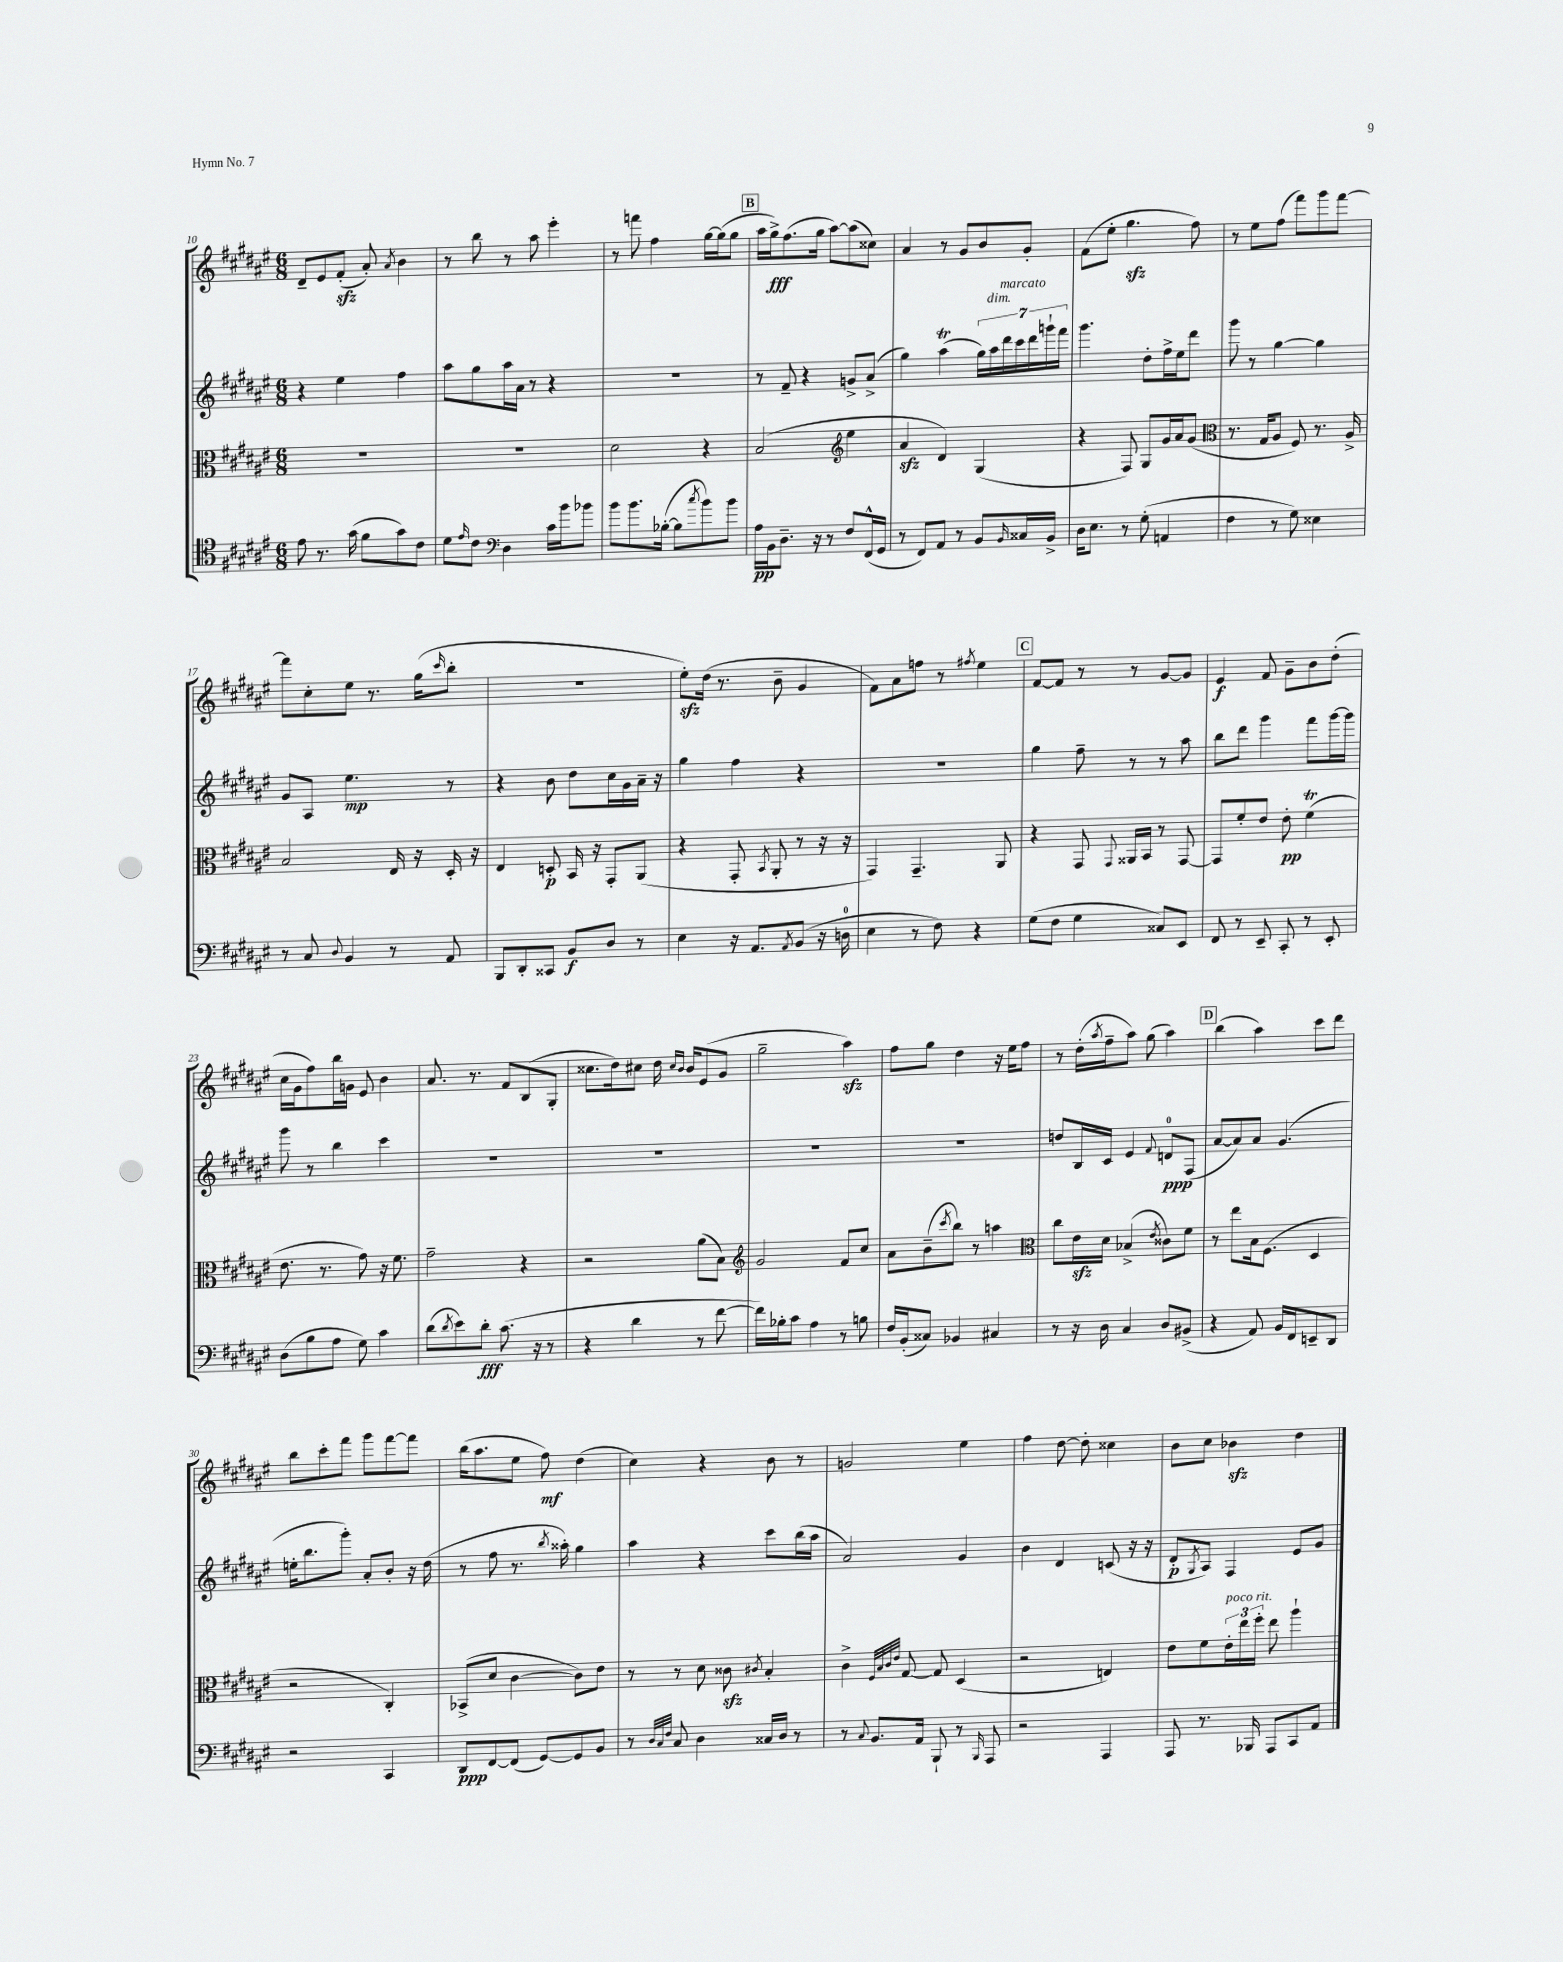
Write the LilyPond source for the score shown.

<<
\new StaffGroup <<
\new Staff = "s0" {
    \clef treble \key fis \major \numericTimeSignature \time 6/8
    dis'8-- eis'8 fis'8-.\sfz( ais'8-.) \acciaccatura { ais'8 } b'4 |
    r8 b''8 r8 ais''8 eis'''4-. |
    r8 f'''8 fis''4 gis''16~ gis''16( gis''8 |
    \mark \markup { \box "B" } ais''16 gis''16->\fff) fis''8.( gis''16 ais''8~) ais''8( cisis''8) |
    ais'4 r8 gis'8 b'8 gis'8-. |
    fis'8( eis''8-. gis''4.\sfz fis''8) |
    r8 eis''8 fis''8( fis'''8) gis'''8 fis'''8~ |
    fis'''8 cis''8-. eis''8 r8. gis''16( \grace { cis'''16 } b''8-. |
    R2. |
    eis''8-.\sfz) dis''16( r8. b'8-- gis'4 |
    fis'8) ais'8 f''8 r8 \acciaccatura { fis''8 } eis''4 |
    \mark \markup { \box "C" } fis'8~ fis'8 r8 r8 gis'8~ gis'8 |
    eis'4\f fis'8 gis'8-- b'8 dis''8-.( |
    cis''16 gis'16 fis''8) b''16 g'16 eis'8 b'4 |
    ais'8. r8. fis'8 b8( gis8-. |
    cisis''8. dis''16) cis''8 dis''16 \grace { cis''16 b'16 } b'16 eis'8( gis'8 |
    gis''2-- ais''4\sfz) |
    fis''8 gis''8 dis''4 r16 eis''16 fis''8 |
    r8 dis''16-.( \acciaccatura { ais''8 } fis''16-- ais''8) gis''8( ais''4) |
    \mark \markup { \box "D" } b''4( ais''4) cis'''8 dis'''8 |
    b''8 cis'''8-. fis'''8 gis'''8 fis'''8~ fis'''8 |
    b''16( ais''8. eis''8 fis''8\mf) dis''4( |
    cis''4) r4 b'8 r8 |
    g'2 eis''4 |
    fis''4 dis''8~ dis''8-. cisis''4 |
    b'8 cis''8 bes'4\sfz dis''4 \bar "|." |
}
\new Staff = "s1" {
    \clef treble \key fis \major \numericTimeSignature \time 6/8
    r4 eis''4 fis''4 |
    ais''8 gis''8 ais''16 ais'16 r8 r4 |
    R2. |
    \mark \markup { \box "B" } r8 fis'8-- r4 g'8-> ais'8->( |
    gis''4) ais''4\trill( \tuplet 7/4 { gis''16) ais''16^\markup { \italic "dim." } dis'''16^\markup { \italic "marcato" } cis'''16 dis'''16 g'''16-! fis'''16 } |
    gis'''4. dis''8-. fis''16-> eis''16 dis'''8 |
    gis'''8 r8 gis''4~ gis''4 |
    gis'8 ais8 eis''4.\mp r8 |
    r4 b'8 dis''8 cis''16 gis'16 ais'16-- r16 |
    gis''4 fis''4 r4 |
    R2. |
    \mark \markup { \box "C" } gis''4 fis''8-- r8 r8 ais''8 |
    b''8 dis'''8 gis'''4 fis'''8 gis'''16~ gis'''16 |
    gis'''8 r8 b''4 cis'''4 |
    R2. |
    R2. |
    R2. |
    R2. |
    d''8 b16 cis'16 eis'4 \appoggiatura { fis'8 } d'8-0\ppp fis8( |
    \mark \markup { \box "D" } ais'8~ ais'8) ais'8 gis'4.( |
    e''16-. b''8. gis'''8-.) ais'8-. b'8-. r16 dis''16( |
    r8 fis''8 r8. \acciaccatura { b''8 } aisis''16-.) gis''4 |
    ais''4 r4 cis'''8 b''16( ais''16 |
    ais'2) gis'4 |
    b'4 dis'4 c'8( r16 r16 |
    dis'8-.\p \acciaccatura { gis8 } ais8) fis4 eis'8 gis'8 \bar "|." |
}
\new Staff = "s2" {
    \clef alto \key fis \major \numericTimeSignature \time 6/8
    R2. |
    R2. |
    dis'2 r4 |
    \mark \markup { \box "B" } b2( \clef treble eis''4 |
    ais'4\sfz dis'4) gis4( |
    r4 fis8) gis8 gis'16 ais'16 gis'8( |
    \clef alto r8. gis16 ais8 fis8) r8. ais16-> |
    b2 eis16 r16 dis16-. r16 |
    eis4 d8-.\p b,16 r16 gis,8-. ais,8( |
    r4 gis,8-. \acciaccatura { b,8 } ais,8-. r8 r16 r16 |
    gis,4) gis,4.-- ais,8 |
    \mark \markup { \box "C" } r4 gis,8 \appoggiatura { gis,8 } aisis,16 b,16 r8 gis,8~ |
    gis,8 fis'8-. eis'8 eis'8-.\pp fis'4\trill( |
    eis'8. r8. gis'8) r16 fis'8. |
    gis'2-- r4 |
    r2 ais'8( b8) |
    \clef treble gis'2 fis'8 cis''8 |
    ais'8 b'8--( \acciaccatura { cis'''8 } b''8) r8 a''4 |
    \clef alto cis''8 eis'16\sfz dis'16 bes4->( \acciaccatura { eis'8 } cisis'8) fis'8 |
    \mark \markup { \box "D" } r8 eis''8 b16 fis8.( dis4 |
    r2 cis4-.) |
    bes,8->( dis'8 cis'4~ cis'8) eis'8 |
    r8 r8 dis'8 cisis'8\sfz \acciaccatura { cis'8 } b4-. |
    cis'4-> \grace { fis32 b32 cis'32 eis'32 } gis8~ gis8 dis4( |
    r2 e4) |
    eis'8 fis'8 \tuplet 3/2 { eis'16-.^\markup { \italic "poco rit." } eis''16 fis''16-. } eis''8 ais''4-! \bar "|." |
}
\new Staff = "s3" {
    \clef tenor \key fis \major \numericTimeSignature \time 6/8
    eis'8 r8. gis'16( fis'8 gis'8) cis'8 |
    dis'8 \grace { eis'16 } cis'8 \clef bass dis4 cis'16 b'16 bes'8 |
    b'8 b'8. bes16~-.( bes8 \acciaccatura { cis''8 } b'8) b'8 |
    \mark \markup { \box "B" } ais16\pp b,16 dis8.-- r16 r8 fis8 fis,16-^( gis,16 |
    r8 fis,8) ais,8 r8 b,8 \grace { b,16 } cisis16 b,16-> |
    dis16 eis8. r8 gis8-.( a,4 |
    fis4 r8 gis8) eisis4 |
    r8 cis8 \appoggiatura { dis8 } b,4 r8 ais,8 |
    b,,8 dis,8-. cisis,8 b,8\f dis8 r8 |
    eis4 r16 ais,8. \acciaccatura { ais,8 } b,8( r16 d16-0 |
    eis4 r8 fis8) r4 |
    \mark \markup { \box "C" } gis8( fis8 gis4 cisis8) eis,8 |
    fis,8 r8 eis,8-- cis,8-. r8 eis,8-. |
    dis8( b8 ais8 gis8) cis'4 |
    dis'8( \acciaccatura { dis'8 } eis'8) dis'8-.\fff cis'8.( r16 r8 |
    r4 dis'4 r8 fis'8~ |
    fis'16) bes16-. cis'8 ais4 r8 b8 |
    fis16 b,16-.( cisis8) bes,4 cis4 |
    r8 r16 dis16 cis4 dis8 bis,8->( |
    \mark \markup { \box "D" } r4 ais,8) b,16 fis,16 e,8-- dis,8 |
    r2 cis,4 |
    dis,8\ppp fis,8~ fis,8( gis,8~) gis,8 b,8 |
    r8 \grace { dis32 cis32 fis32 } cis8 dis4 cisis16 dis16 r8 |
    r8 \appoggiatura { cis8 } b,8. ais,16 b,,8-! r8 \grace { b,,16 } ais,,8 |
    r2 ais,,4 |
    ais,,8 r8. bes,,16 ais,,8 cis,8 ais,8 \bar "|." |
}
>>
>>
\layout { \context { \Score currentBarNumber = #10 } }
